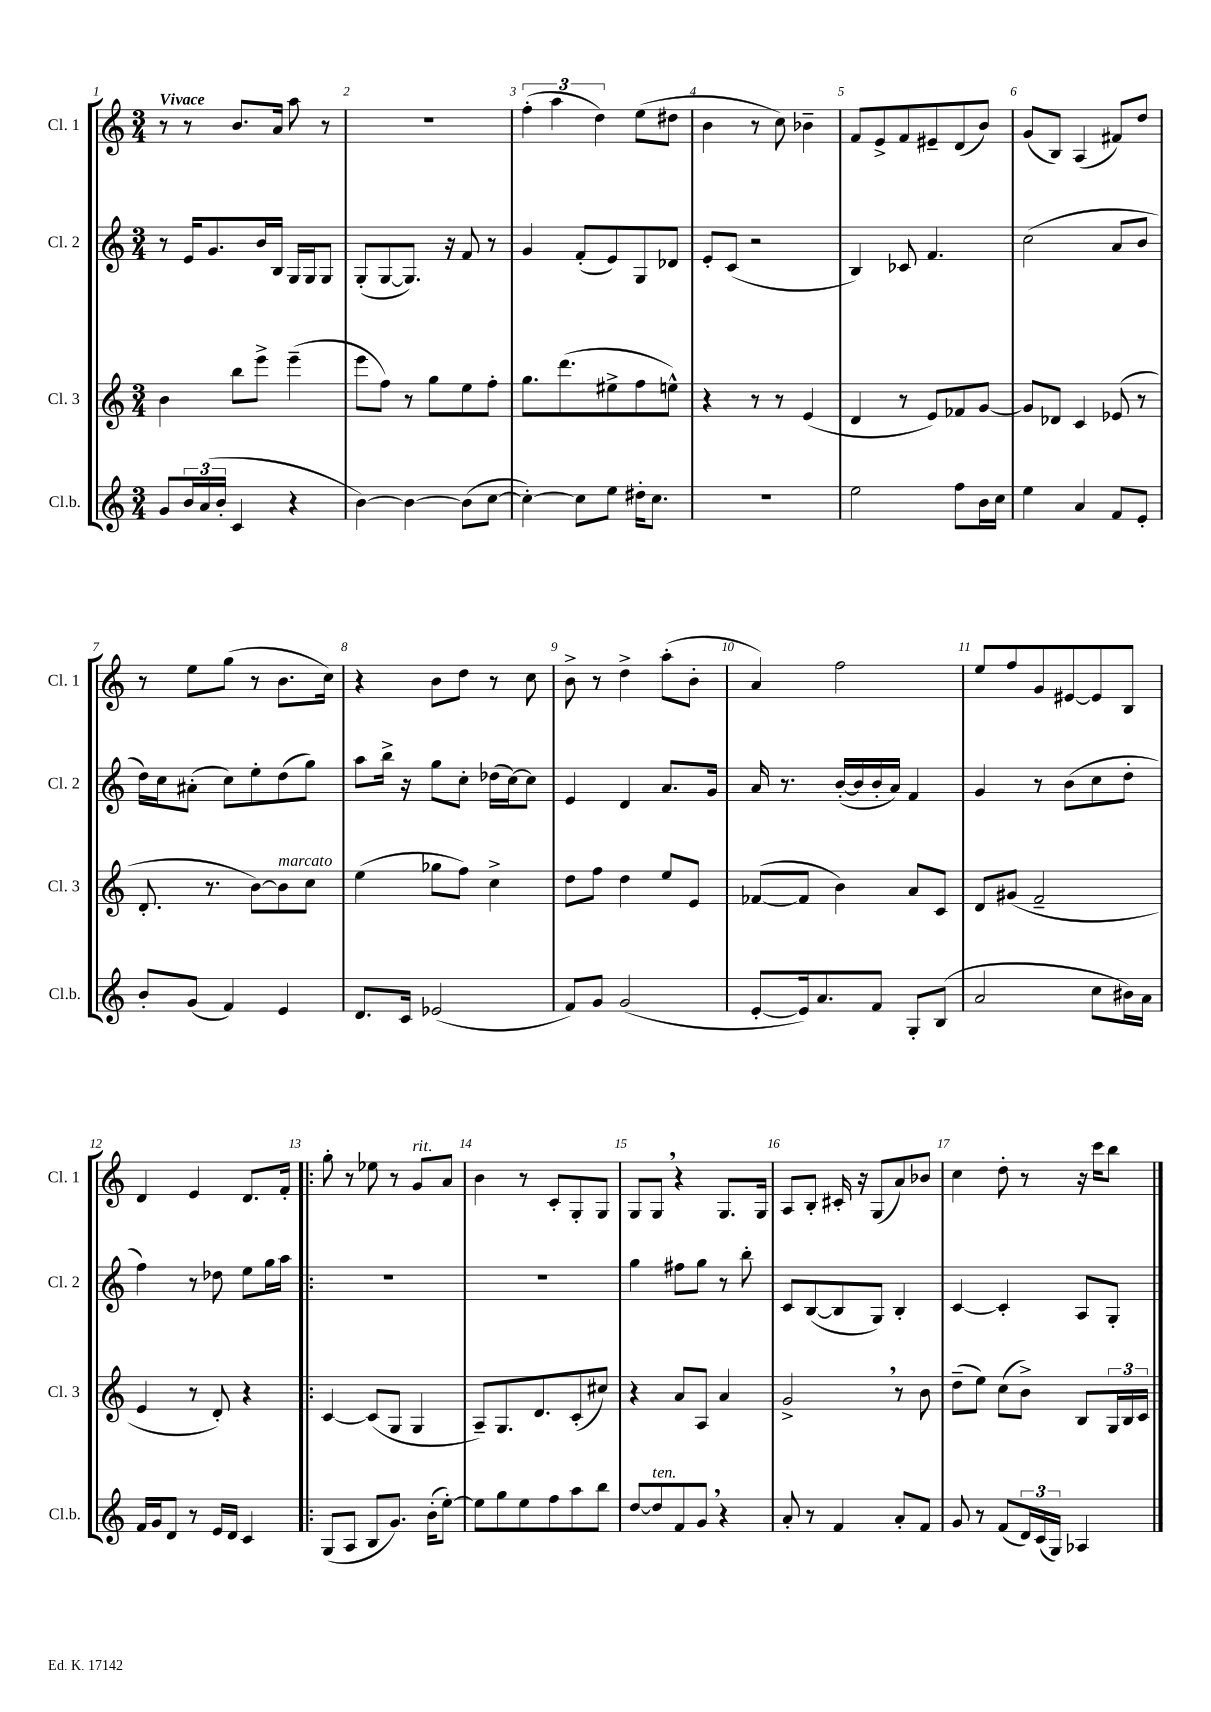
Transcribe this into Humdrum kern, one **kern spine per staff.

**kern	**kern	**kern	**kern
*part4	*part3	*part2	*part1
*staff4	*staff3	*staff2	*staff1
*I"Cl.b.	*I"Cl. 3	*I"Cl. 2	*I"Cl. 1
*I'Cl.b.	*I'Cl. 3	*I'Cl. 2	*I'Cl. 1
*clefG2	*clefG2	*clefG2	*clefG2
*k[]	*k[]	*k[]	*k[]
*M3/4	*M3/4	*M3/4	*M3/4
=1	=1	=1	=1
!	!	!	!LO:TX:a:B:t=Vivace
8g/L	4b\	8r	8r
24b/L	.	16e/KL	8r
(24a/	.	.	.
.	.	8.g/	.
24b'/JJ	.	.	.
4c/	8bb\L	.	8.b/L
.	8eee^\J	16b/L	.
.	.	16B/JJ	16a/Jk
4r	(4eee~\	16G/LL	8aa\
.	.	16G/J	.
.	.	8G/J	8r
=2	=2	=2	=2
[4b\)	8eee\L	(8G'/L	2.r
.	8ff\J)	[8G/	.
4b\_	8r	8.G/J])	.
.	8gg\L	.	.
.	.	16r	.
(8b\L]	8ee\	8f/	.
[8cc\J	8ff'\J	8r	.
=3	=3	=3	=3
4cc'\_)	8.gg\L	4g/	(6ff'\
.	.	.	6aa\
.	(8.ddd\	.	.
8cc\L]	.	(8f'/L	.
.	.	.	6dd\)
8ee\J	8ee#X^\	8e/)	.
16dd#X'\KL	8ff\	8G/	(8ee\L
8.cc\J	.	.	.
.	8een^^\J)	8d-X/J	8dd#X\J
=4	=4	=4	=4
2.r	4r	8e'/L	4b\
.	.	(8c/J	.
.	8r	2r	8r
.	8r	.	8cc\)
.	(4e/	.	4b-X~\
=5	=5	=5	=5
2ee\	4d/	4B/)	8f/L
.	.	.	8e^/
.	8r	8c-X/	8f/
.	8e/L)	4.f/	8e#X~/
8ff\L	8f-X/	.	(8d/
16b\L	[8g/J	.	8b/J)
16cc\JJ	.	.	.
=6	=6	=6	=6
4ee\	8g/L]	(2cc\	(8g/L
.	8d-X/J	.	8B/J)
4a/	4c/	.	(4A/
8f/L	(8e-X/	8a/L	8f#X/L)
8e'/J	8r	8b/J	8dd/J
!!LO:LB:g=z
=7	=7	=7	=7
8b'/L	8.d'/	16dd\LL)	8r
.	.	16cc\J	.
(8g/J	.	(8a#X'\J	8ee\L
.	8.r	.	.
4f/)	.	8cc\L)	(8gg\J
.	[8b\L)	8ee'\	8r
!	!LO:TX:a:i:t=marcato	!	!
4e/	8b\]	(8dd\	8.b\L
.	8cc\J	8gg\J)	.
.	.	.	16cc\Jk)
=8	=8	=8	=8
8.d/L	(4ee\	8aa\L	4r
.	.	16bb^\Jk	.
16c/Jk	.	16r	.
(2e-X/	8gg-X\L	8gg\L	8b\L
.	8ff\J)	8cc'\J	8dd\J
.	4cc^\	(16dd-X\LL	8r
.	.	[16cc\J)	.
.	.	8cc\J]	8cc\
=9	=9	=9	=9
8f/L)	8dd\L	4e/	8b^\
8g/J	8ff\J	.	8r
(2g/	4dd\	4d/	4dd^\
.	8ee/L	8.a/L	(8aa'\L
.	8e/J	.	8b'\J
.	.	16g/Jk	.
=10	=10	=10	=10
[8e'/L	([8f-X/L	16a/	4a/)
.	.	8.r	.
16e/k])	8f-/J]	.	.
8.a/	.	.	.
.	4b\)	([16b'/LL	2ff\
.	.	16b/]	.
8f/J	.	16b'/	.
.	.	16a/JJ)	.
8G'/L	8a/L	4f/	.
(8B/J	8c/J	.	.
=11	=11	=11	=11
2a/	8d/L	4g/	8ee/L
.	(8g#X/J	.	8ff/
.	2f~/	8r	8g/
.	.	(8b\L	[8e#X/
8cc\L	.	8cc\	8e#/]
16b#X\L)	.	8dd'\J	8B/J
16a\JJ	.	.	.
!!LO:LB:g=z
=12	=12	=12	=12
16f/LL	4e/	4ff\)	4d/
16g/J	.	.	.
8d/J	.	.	.
8r	8r	8r	4e/
16e/LL	8d'/)	8dd-X\	.
16d/JJ	.	.	.
4c/	4r	8ee\L	8.d/L
.	.	16gg\L	.
.	.	16aa\JJ	16f'/Jk
=13!|:	=13!|:	=13!|:	=13!|:
(8G/L	[4c/	2.r	8gg'\
8A/J	.	.	8r
8B/L	(8c/L]	.	8ee-X\
8.g/J)	8G/J	.	8r
!	!	!	!LO:TX:a:i:t=rit.
.	4G/	.	8g/L
(16b'\KL	.	.	.
[8ee'\J)	.	.	8a/J
=14	=14	=14	=14
8ee\L]	8A~/L)	2.r	4b\
8gg\	8.G/	.	.
8ee\	.	.	8r
.	8.d/	.	.
8ff\	.	.	8c'/L
8aa\	(8c'/	.	8G'/
8bb\J	8cc#X/J)	.	8G/J
=15	=15	=15	=15
[8dd/L	4r	4gg\	8G/L
!LO:TX:a:i:t=ten.	!	!	!
8dd/]	.	.	8G,/J
8f/	8a/L	8ff#X\L	4r
8g,/J	8A/J	8gg\J	.
4r	4a/	8r	8.G/L
.	.	8bb'\	.
.	.	.	16G/Jk
=16	=16	=16	=16
8a'/	2g^,/	8c/L	8A/L
8r	.	([8B/	8B'/J
4f/	.	8B/]	16c#X'/
.	.	.	16r
.	.	8G/J)	(8G/L
8a'/L	8r	4B'/	8a/)
8f/J	8b\	.	8b-X/J
=17	=17	=17	=17
8g/	(8dd~\L	[4c/	4cc\
8r	8ee\J)	.	.
(8f/L	(8cc\L	4c'/]	8dd'\
24d/L)	8b^\J)	.	8r
(24c/	.	.	.
24G/JJ)	.	.	.
4A-X/	8B/L	8A/L	16r
.	.	.	16ccc\KL
.	24G/L	8G'/J	8bb\J
.	24B/	.	.
.	24c/JJ	.	.
==	==	==	==
*-	*-	*-	*-
